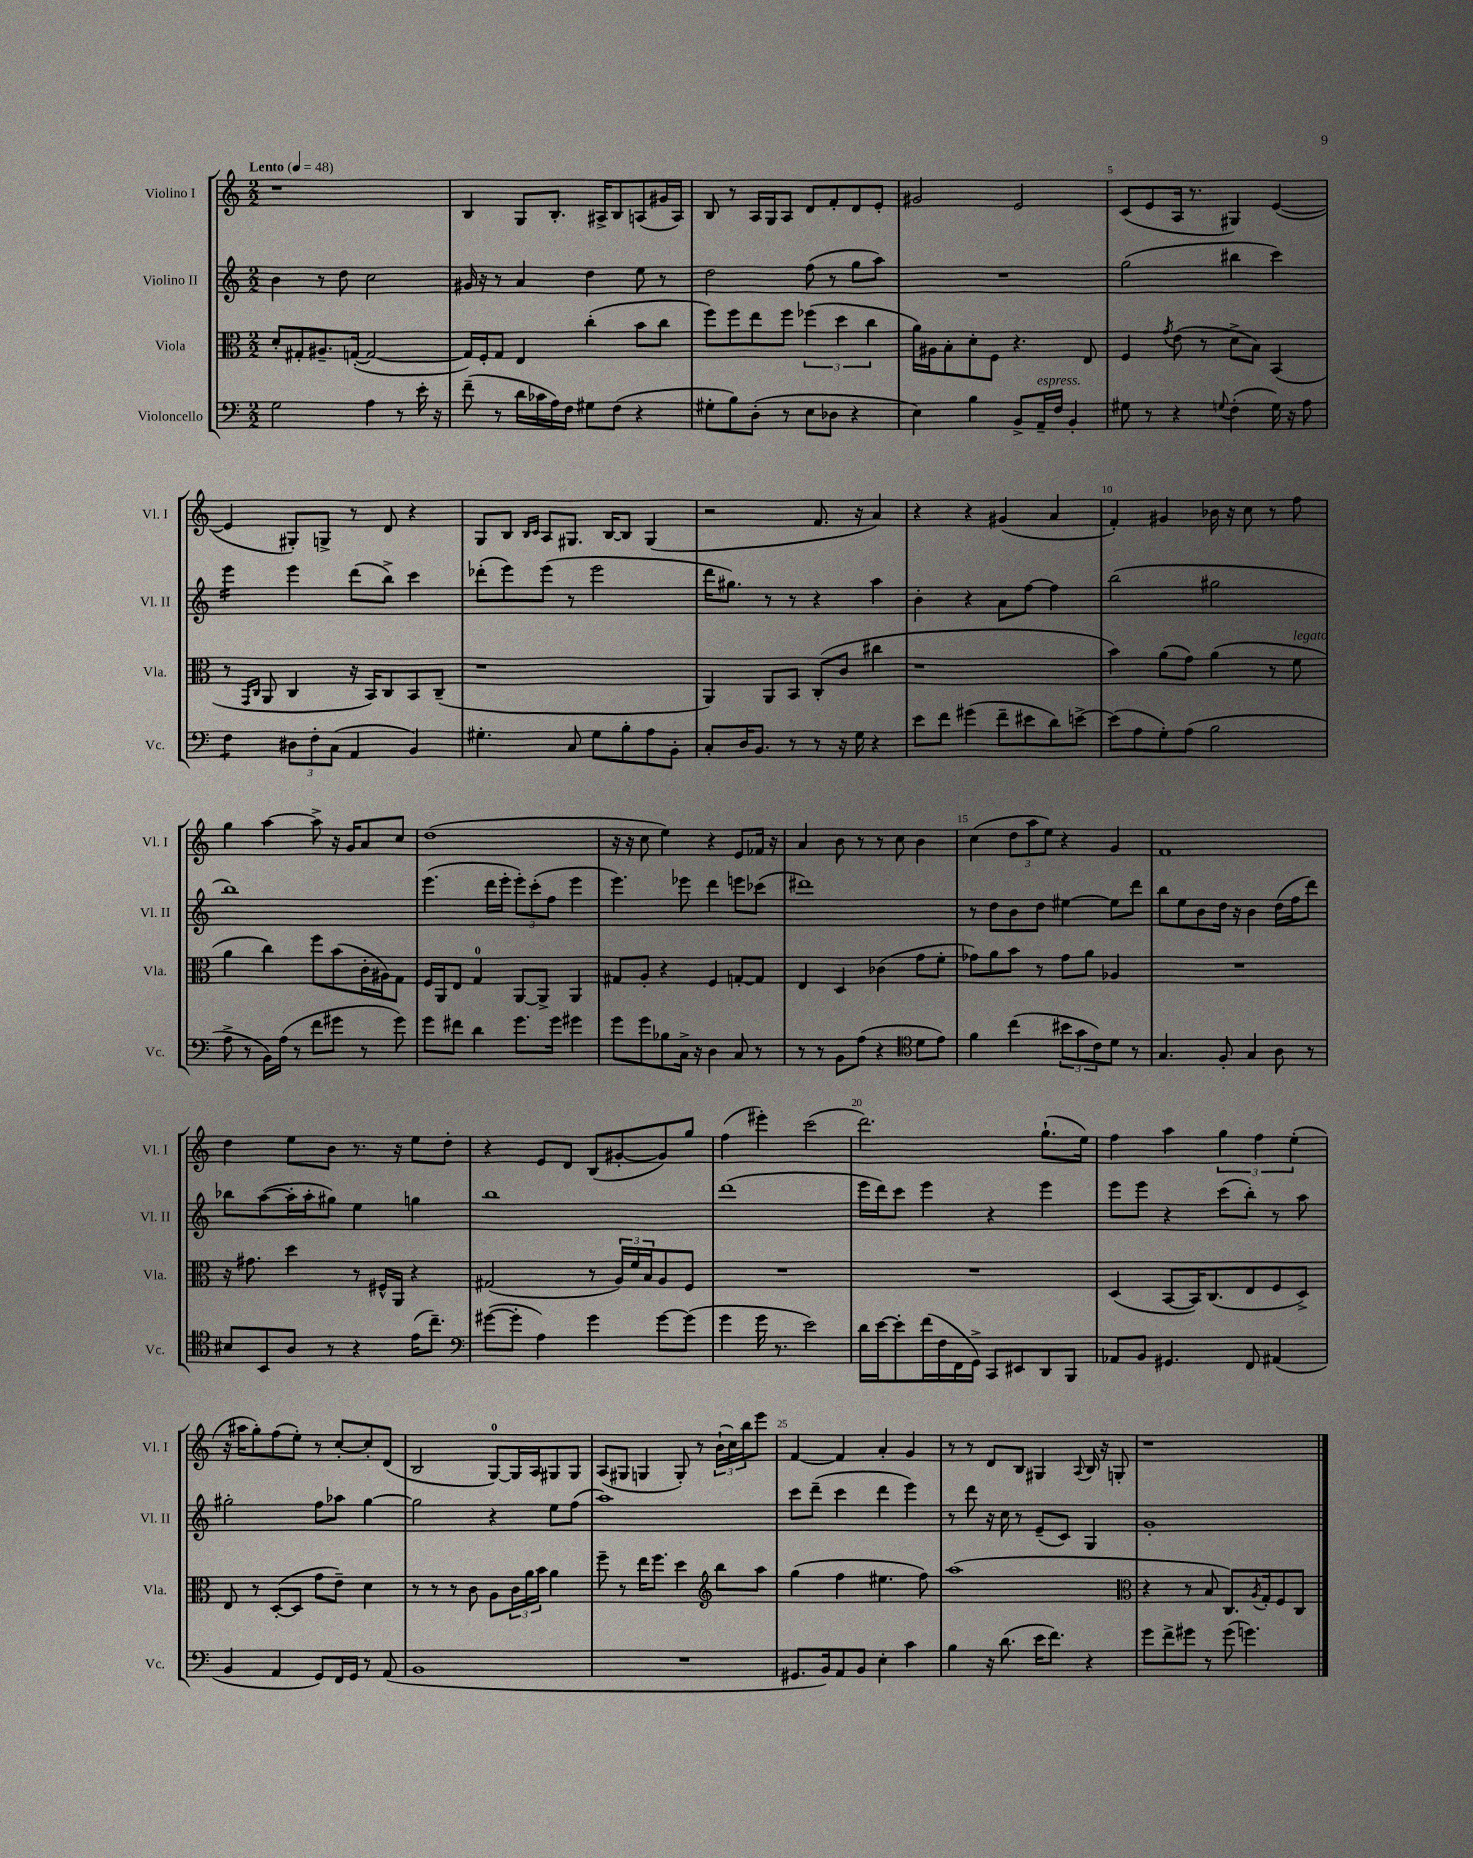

**kern	**kern	**kern	**kern
*staff4	*staff3	*staff2	*staff1
*clefF4	*clefC3	*clefG2	*clefG2
*k[]	*k[]	*k[]	*k[]
*M2/2	*M2/2	*M2/2	*M2/2
*MM48	*MM48	*MM48	*MM48
2G	8d'	4b	1r
.	8G#'	.	.
.	8.A#~	8r	.
.	.	8dd	.
.	([16G'	.	.
4A	2G_	2cc	.
8r	.	.	.
16e'	.	.	.
16r	.	.	.
=	=	=	=
(8f~	16G])	16g#	4B
.	16F'	16r	.
8r	8G	8r	.
16d	4E	4a	8G
16c-	.	.	.
16A)	.	.	8.B'
16F	.	.	.
8G#	(4cc'	4dd	.
.	.	.	16A#^
(8F	.	.	8B
4r	8b	8ee	(8A
.	8cc	8r	16g#
.	.	.	16A)
=	=	=	=
8G#'	8ff)	2dd	8B
8B)	8ff	.	8r
(8D'	8ee	.	16A
.	.	.	16G
8r	8ff	.	8A
8E	(6ff-	(8ff	8d
8D-	.	8r	8f'
.	6dd	.	.
4r	.	8gg	8d
.	6cc	.	.
.	.	8aa)	8e'
=	=	=	=
4E)	16a)	1r	2g#
.	16A#	.	.
.	8B'	.	.
4B	8d'	.	.
.	8F	.	.
8BB^	4.r	.	2e
16AA~	.	.	.
16F	.	.	.
4BB'	.	.	.
.	8E	.	.
=	=	=	=
8G#	4F	(2gg	(8c
8r	.	.	8e
.	8qg	.	.
4r	(8e	.	16A
.	.	.	8.r
.	8r	.	.
8qqG	.	.	.
(4F'	8d^	4bb#	4G#)
.	8B)	.	.
16G)	(4BB	4ccc)	([4e
16r	.	.	.
8A	.	.	.
=	=	=	=
4F	8r	4eee	4e]
.	16qqGG	.	.
.	16qqC	.	.
.	8AA	.	.
12D#	4C	4eee	8G#')
12F'	.	.	.
.	.	.	8G^
(12C	.	.	.
4AA	16r	(8ddd	8r
.	16BB)	.	.
.	8C	8bb^)	8d
4BB)	8BB	4ccc	4r
.	(8C~	.	.
=	=	=	=
4.G#'	1r	(8ddd-'	8G
.	.	8eee)	8B
.	.	.	16qqB
.	.	.	16qqc
.	.	(8eee	8A
8C	.	8r	8.G#
8G#	.	2eee	.
.	.	.	[16B
8B'	.	.	8B]
8A	.	.	(4G#
8BB'	.	.	.
=	=	=	=
8C'	4AA)	16ddd	2r
.	.	8.gg#)	.
16D	.	.	.
8.BB	.	.	.
.	8AA	8r	.
8r	8BB	8r	.
8r	(8C'	4r	8.f
16r	8c	.	.
16G	.	.	16r
4r	4cc#	4aa	4a)
=	=	=	=
8e	1r	4b'	4r
8f	.	.	.
(4g#	.	4r	4r
8f~	.	8a	(4g#
8e#	.	[8ff	.
8d)	.	4ff]	4a
[8e^	.	.	.
=	=	=	=
(8e]	4b)	(2bb	4f')
8A	.	.	.
8G')	(8a	.	4g#
(8A	8g)	.	.
2B	(4a	2gg#	16b-
.	.	.	16r
.	.	.	8cc
.	8r	.	8r
.	8f	.	8ff
=	=	=	=
8A^	4a	1bb)	4gg
8r	.	.	.
16BB)	4cc)	.	[4aa
(16A	.	.	.
8r	.	.	.
8f	8ff	.	8aa^]
8g#	(8b	.	16r
.	.	.	16g
8r	16c'	.	8a
.	16A#)	.	.
8g#)	8G	.	8cc
=	=	=	=
8g	16F	(4.eee	(1dd
.	16AA	.	.
8f#	8E	.	.
4d	4G	.	.
.	.	16ddd	.
.	.	16eee'	.
8.g	[8AA	12eee')	.
.	.	(12ccc'	.
.	8AA^]	.	.
.	.	12ff	.
16g	.	.	.
4g#	4AA	4eee	.
=	=	=	=
8g	8G#	4.eee)	16r
.	.	.	16r
8g	8A'	.	8cc
8B-	4r	.	4ee)
16C^	.	8eee-	.
16r	.	.	.
4D	4F	4ddd	4r
8C	[8G'	8eee	8e
8r	8G]	(8ccc-	16f-
.	.	.	16r
=	=	=	=
8r	4E	1ddd#)	4a
8r	.	.	.
8BB	4D	.	8b
(8A	.	.	8r
4r	(4c-	.	8r
.	.	.	8cc
*clefC4	*	*	*
8d	8g	.	4b
8e)	8f'	.	.
=	=	=	=
4f	8g-)	8r	(4cc
.	8a	8dd	.
(4cc	8b	8b	12dd
.	.	.	12aa
.	8r	8dd	.
.	.	.	12ee)
12b#	8g-	[4ee#	4r
12g	.	.	.
.	8a	.	.
12c)	.	.	.
8d	4A-	8ee#]	4g
8r	.	8ddd	.
=	=	=	=
4.G	1r	8bb	1f
.	.	8ee	.
.	.	8b	.
8F'	.	16dd	.
.	.	16r	.
4G	.	4b	.
8A	.	(16dd	.
.	.	16ff	.
8r	.	8ddd)	.
=	=	=	=
8B#	16r	8bb-	4dd
.	8.g#	.	.
8BB	.	([8aa	.
8A	4dd	16aa']	8ee
.	.	16aa'	.
8r	.	8gg#)	8b
4r	8r	4ee	8.r
.	16F#^^	.	.
.	16AA	.	16r
(16e	4r	4gg	8ee
8.cc~)	.	.	.
.	.	.	8dd'
=	=	=	=
*clefF4	*	*	*
([8g#	(2G#	1bb	4r
8g#']	.	.	.
4A)	.	.	8e
.	.	.	8d
4g#	8r	.	(8B
.	24A)	.	[8g#'
.	24f	.	.
.	24B	.	.
[8g#	8A	.	8g#])
(8g#]	8F	.	8gg
=	=	=	=
4g	1r	(1ddd	(4ff
16g	.	.	4eee#')
8.r	.	.	.
2e)	.	.	(2ccc
=	=	=	=
16d	1r	16eee	2.ddd)
[16e	.	16ddd)	.
8e']	.	8ccc	.
(16f	.	4eee	.
16F	.	.	.
16FF	.	.	.
16GG^)	.	.	.
8CC	.	4r	.
8EE#	.	.	.
8DD	.	4eee	(8.gg`
8BBB	.	.	.
.	.	.	16ee)
=	=	=	=
8AA-	(4D	8eee	4ff
8BB	.	8eee	.
4.GG#	[8BB	4r	4aa
.	16BB])	.	.
.	(8.C	.	.
.	.	(8ccc	6gg
8FF	8E	8bb')	.
.	.	.	6ff
(4AA#	8F	8r	.
.	.	.	(6ee'
.	8D^)	8aa	.
=	=	=	=
4BB	8E	2gg#'	16r
.	.	.	16aa#
.	8r	.	8gg')
4AA	([8D'	.	(8ff
.	8D]	.	8ee')
8GG)	8g	8ff	8r
16FF	8e~)	8aa-	[8cc'
16GG	.	.	.
8r	4d	[4gg#	8cc']
(8AA	.	.	(8d
=	=	=	=
1BB	8r	2gg#]	2B
.	8r	.	.
.	8r	.	.
.	8c	.	.
.	8A	4r	[8G)
.	24c	.	16G]
.	24a	.	.
.	.	.	16A
.	24b	.	.
.	4a	8ee	8G#
.	.	(8ff	8G#
=	=	=	=
1r	8ff~	1aa)	(8A
.	8r	.	8G#
.	16ee	.	4G
.	8.ff	.	.
.	4dd	.	8G')
.	.	.	8r
*	*clefG2	*	*
.	8bb	.	(24b`
.	.	.	24cc)
.	.	.	24bb
.	8aa	.	8eee
=	=	=	=
8.GG#	(4gg	8ccc	[4f
.	.	(8ddd~	.
16BB)	.	.	.
8AA	4ff	4ccc	4f]
8BB	.	.	.
4E'	4.ee#	4ddd	4a'
4c	.	4eee)	4g
.	8ff)	.	.
=	=	=	=
4B	(1aa	8r	8r
.	.	8ddd	8r
16r	.	16r	8d
(8.d	.	16cc	.
.	.	8r	8B
16e	.	(8e~	4G#
8.f)	.	.	.
.	.	8c)	.
.	.	.	8qqA
4r	.	4G	16B
.	.	.	16r
.	.	.	8G'
=	=	=	=
*	*clefC3	*	*
8g	4r	1g'	1r
8f^	.	.	.
8g#	8r	.	.
8r	8B	.	.
(8g#	8.C)	.	.
4.g)	.	.	.
.	8qA	.	.
.	16G'	.	.
.	8F	.	.
.	8C	.	.
==	==	==	==
*-	*-	*-	*-
